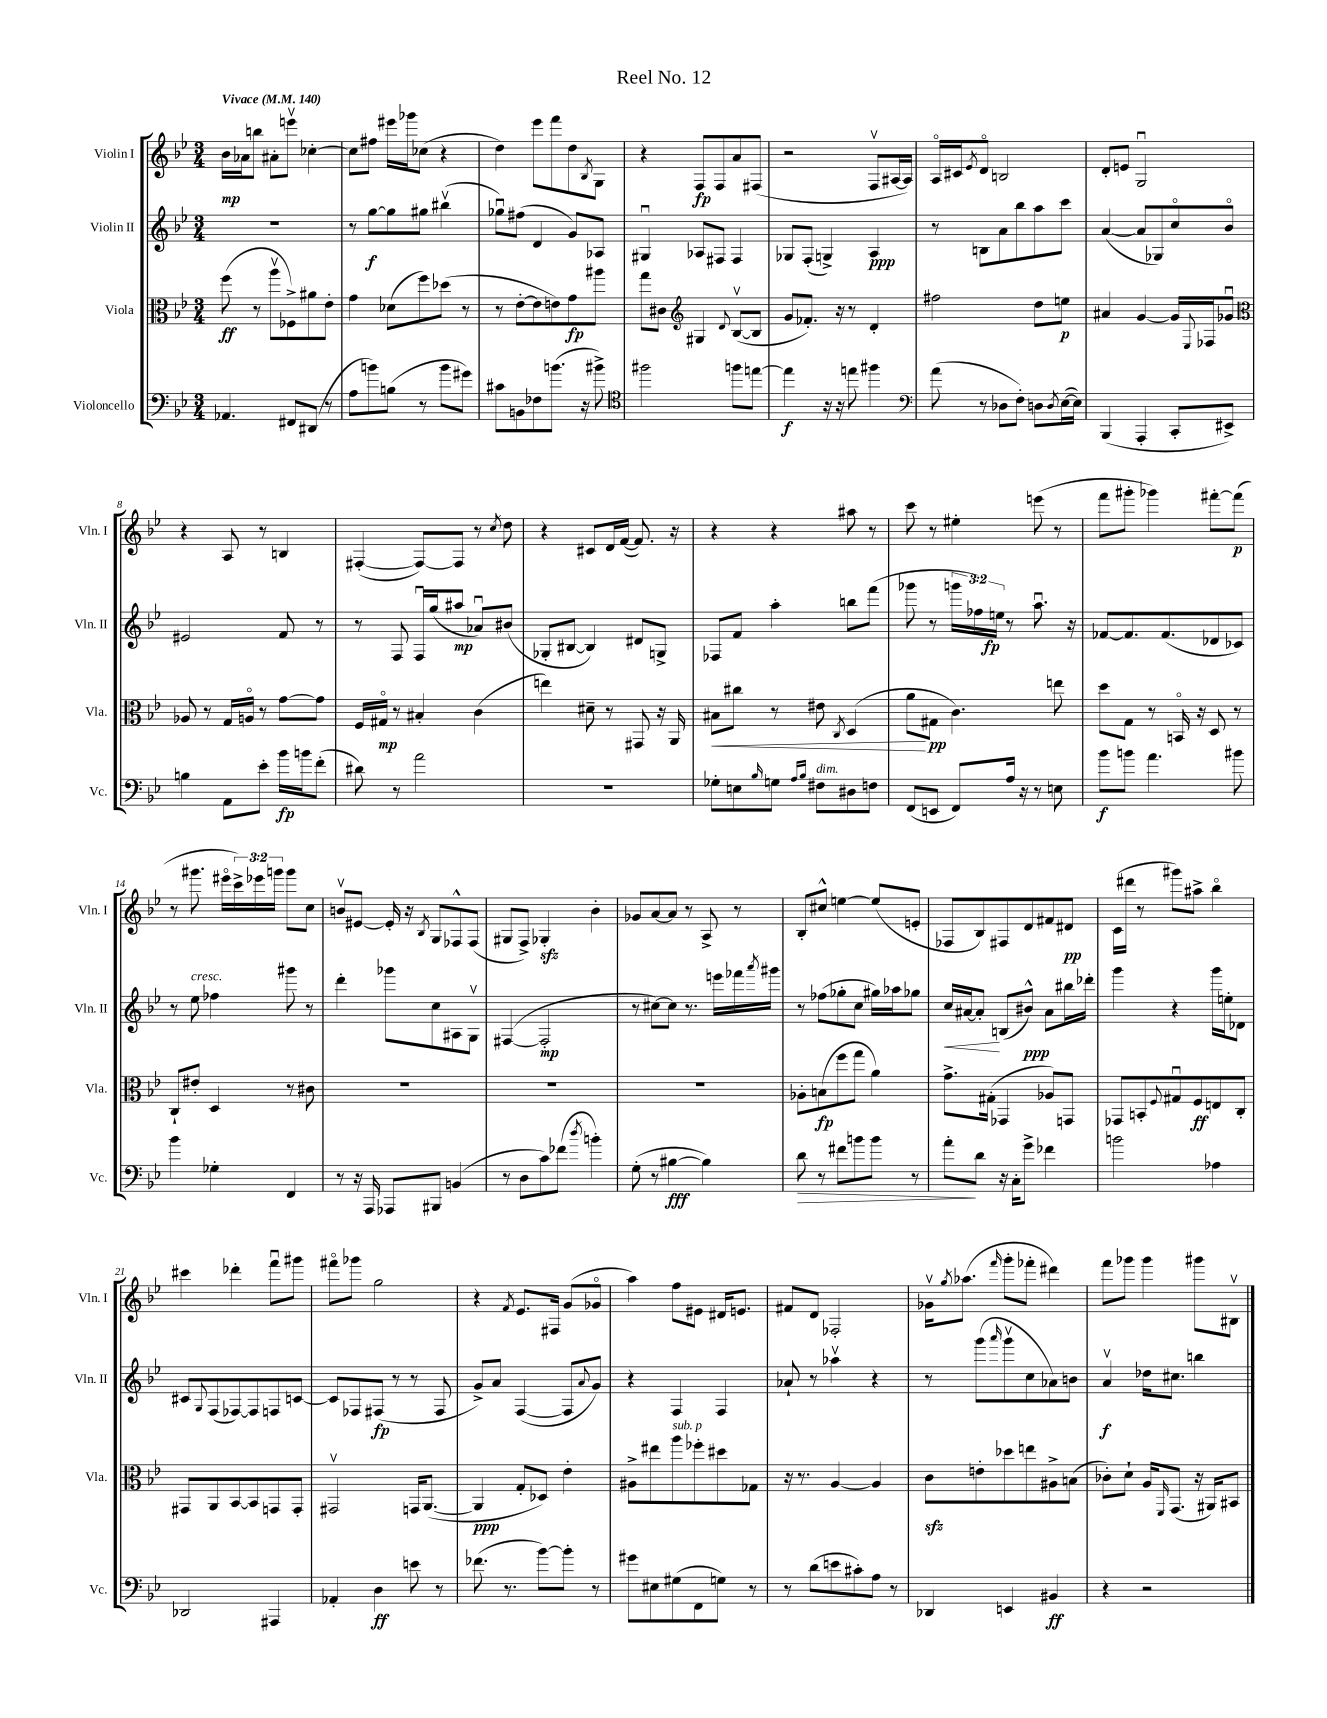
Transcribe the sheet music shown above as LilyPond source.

\header { title = "Reel No. 12" }
<<
\new StaffGroup <<
\new Staff = "s0" \with { instrumentName = "Violin I" shortInstrumentName = "Vln. I" } {
    \clef treble \key bes \major \numericTimeSignature \time 3/4 \override Staff.TupletNumber.text = #tuplet-number::calc-fraction-text \tempo "Vivace" 4 = 140
    bes'16\mp aes'16 b''8 ais'8-. e'''8\upbow ces''4~-. |
    ces''8 fis''8 eis'''16 ges'''16 ces''8( r4 |
    d''4) ees'''8 f'''8 d''8 \acciaccatura { bes8 } g8 |
    r4 f8\fp f8 a'8 fis8( |
    r2 f8\upbow ais16~ ais16) |
    a16\flageolet cis'16 \acciaccatura { ees'8 } d'8\flageolet b2 |
    d'8-. e'8 g2\downbow |
    r4 a8 r8 b4 |
    fis4~-.( fis8~) fis8 r8 \acciaccatura { c''8 } d''8 |
    r4 cis'8 d'16 f'16~( f'8.) r16 |
    r4 r4 ais''8 r8 |
    c'''8 r8 eis''4-. e'''8( r8 |
    f'''8 gis'''8-. ges'''4) fis'''8~-. fis'''8\p( |
    r8 gis'''8. eis'''16\flageolet \tuplet 3/2 { c'''16->) ees'''16 g'''16 } g'''8 c''8 |
    b'8\upbow eis'8~ eis'16-. r16 \acciaccatura { bes8 } g8 fes8-^ fes8( |
    gis8 f8->) ges4-.\sfz bes'4-. |
    ges'8 a'8~ a'8 r8 a8-> r8 |
    bes8-. cis''8-^ e''4~ e''8( e'8-. |
    fes8 bes8) fis8 d'8 fis'8 dis'8\pp |
    c'16( dis'''16 r8 gis'''8) ais''8-> bes''4\flageolet |
    cis'''4 des'''4-. f'''8\downbow gis'''8 |
    fis'''8\flageolet ges'''8 g''2 |
    r4 \acciaccatura { f'8 } ees'8. fis16 g'8( ges'8\flageolet |
    a''4) f''8 eis'8 dis'16 e'8. |
    fis'8 d'8 fes2-. |
    ges'16\upbow \acciaccatura { g''8 } aes''8.( \grace { f'''16 } g'''8-. fes'''8-. dis'''4) |
    f'''8 ges'''8 ges'''4 gis'''8 bis8\upbow \bar "|." |
}
\new Staff = "s1" \with { instrumentName = "Violin II" shortInstrumentName = "Vln. II" } {
    \clef treble \key bes \major \numericTimeSignature \time 3/4 \override Staff.TupletNumber.text = #tuplet-number::calc-fraction-text
    R2. |
    r8 g''8~\f g''8 gis''8 bis''4\upbow( |
    ges''8\downbow) fis''8( d'4 g'8) aes8 |
    gis4\downbow aes8 fis8 fis4 |
    ges8 f8-.( g4->) a4\ppp |
    r8 b8 a'8 bes''8 a''8 c'''8 |
    a'4~( a'8 ges8) c''8\flageolet bes'8\flageolet |
    eis'2 f'8 r8 |
    r8 f8 f16\downbow g''16( ais''8\mp aes'8\downbow) bis'8( |
    ges8-. bis8~ bis4) dis'8 g8-> |
    fes8 f'8 a''4-. b''8 f'''8( |
    ges'''8 r8 \tuplet 3/2 { g'''16 fes''16) e''16\fp } r8 a''8.\downbow r16 |
    fes'8~ fes'8. fes'8.( des'8 ces'8) |
    r8 ees''8^\markup { \italic "cresc." } fes''4 gis'''8 r8 |
    d'''4-. ges'''8 c''8 ais8 g8\upbow |
    fis4~( fis2-.\mp |
    r8 cis''8~) cis''8 r8. e'''16 fes'''16 \acciaccatura { a'''8 } gis'''16 |
    r8 fes''8( ges''8-. c''8 gis''16) aes''16 ges''8 |
    c''16\< ais'16~ ais'8-.\! b8( bis'8-^\ppp) ais'8 bis''16 des'''16-. |
    g'''4 r4 g'''16 e''16-. des'8 |
    cis'8 \appoggiatura { g8 } f8( fes8~) fes8 f8 c'8~ |
    c'8 fes8 fis8\fp( r8 r8 fis8 |
    g'8->) a'8 f4~( f8 \appoggiatura { a'8 } g'8) |
    r4 f4 f4 |
    aes'8-! r8 aes''4\upbow r4 |
    r8 g'''8( \grace { a'''16 } g'''8\upbow c''8 aes'8) b'8 |
    a'4\upbow\f des''16 cis''8. b''4 \bar "|." |
}
\new Staff = "s2" \with { instrumentName = "Viola" shortInstrumentName = "Vla." } {
    \clef alto \key bes \major \numericTimeSignature \time 3/4
    f''8\ff( r8 a''8\upbow fes8->) ais'8 ees'8-. |
    g'4 des'8( f''8) des''8( r8 |
    r8 ees'8~-. ees'8 e'8) g'8\fp ais''8 |
    g''8 cis'8 \clef treble gis4 \appoggiatura { d'8 } bes8~\upbow( bes8 |
    g'8 fes'8.-.) r16 r8 d'4-. |
    fis''2 d''8 e''8\p |
    ais'4 g'4~ g'16 \appoggiatura { ees8 } fes16 ges'8\downbow |
    \clef alto aes8 r8 g16 a16\flageolet r8 g'8~ g'8 |
    f16 gis16\flageolet\mp r8 bis4-. c'4( |
    e''4) dis'8-- r8 gis,8 r16 a,16 |
    bis8\< cis''8 r8 eis'8 \acciaccatura { c8 } d4( |
    a'8\! gis8\pp c'4.) e''8 |
    d''8 g8 r8 b,16\flageolet r16 d8 r8 |
    c8-! eis'8-. d4 r8 cis'8 |
    R2. |
    R2. |
    R2. |
    aes8-. b8\fp( f''8 g''8 a'4) |
    g'8.-> gis16-.( ges,4 aes8) g,8 |
    ges,8 b,8-. \appoggiatura { f8 } gis8\downbow f8\ff e8 c8-. |
    gis,8 a,8 bes,8~ bes,8 g,8 g,8-. |
    gis,2\upbow g,16 a,8.~( |
    a,4\ppp g8-. des8) ees'4-. |
    ais8-> eis''8 a''8^\markup { \italic "sub. p" } fes''8-. dis''8 ges8 |
    r16 r8. a4~ a4 |
    c'8\sfz e'8-. des''8 e''8 ais8-> b8( |
    ces'8-.) d'8-! a16 \grace { f,16 } g,8.( r16 ais,16) bis,8 \bar "|." |
}
\new Staff = "s3" \with { instrumentName = "Violoncello" shortInstrumentName = "Vc." } {
    \clef bass \key bes \major \numericTimeSignature \time 3/4
    aes,4. fis,8 dis,8( r8 |
    a8 b'8) b8( r8 b'8 gis'8) |
    cis'8 b,8 fes8 b'8.( r16 bis'8->) |
    \clef tenor fis''2 f''8 e''8~ |
    e''4\f r16 r16 e''8 fis''4 |
    \clef bass a'8( r8 des8 f8-.) d8 \acciaccatura { d8 } ees16~( ees16) |
    bes,,4( a,,4-. c,8-. eis,8->) |
    b4 a,8 ees'8-. bes'16\fp b'16 f'8-.( |
    dis'8) r8 a'2 |
    R2. |
    ges8-. e8 \grace { bes16 } g8 \grace { a16 bes16 } fis8^\markup { \italic "dim." } dis8 f8 |
    f,8( e,8 f,8) a16 r16 r8 e8 |
    bes'8\f b'8 a'4. bis'8 |
    bes'4 ges4-. f,4 |
    r8 r16 a,,16 aes,,8 bis,,8 b,4( |
    r8 d8 c'8) fes'8( \acciaccatura { d''8 } b'4-.) |
    g8-.( r8 bis4~\fff bis4) |
    d'8\> r8 fis'8 b'8 b'8 r8 |
    a'8-.\! d'8 r16 c16-. g'8-> fes'4 |
    b'2 aes4 |
    des,2 ais,,4 |
    aes,4-. d4\ff e'8 r8 |
    fes'8.( r8. bes'8~) bes'8-. r8 |
    gis'8 eis8 gis8( f,8 g8) r8 |
    r8 d'8( e'8 cis'8-.) a8 r8 |
    des,4 e,4 bis,4\ff |
    r4 r2 \bar "|." |
}
>>
>>
